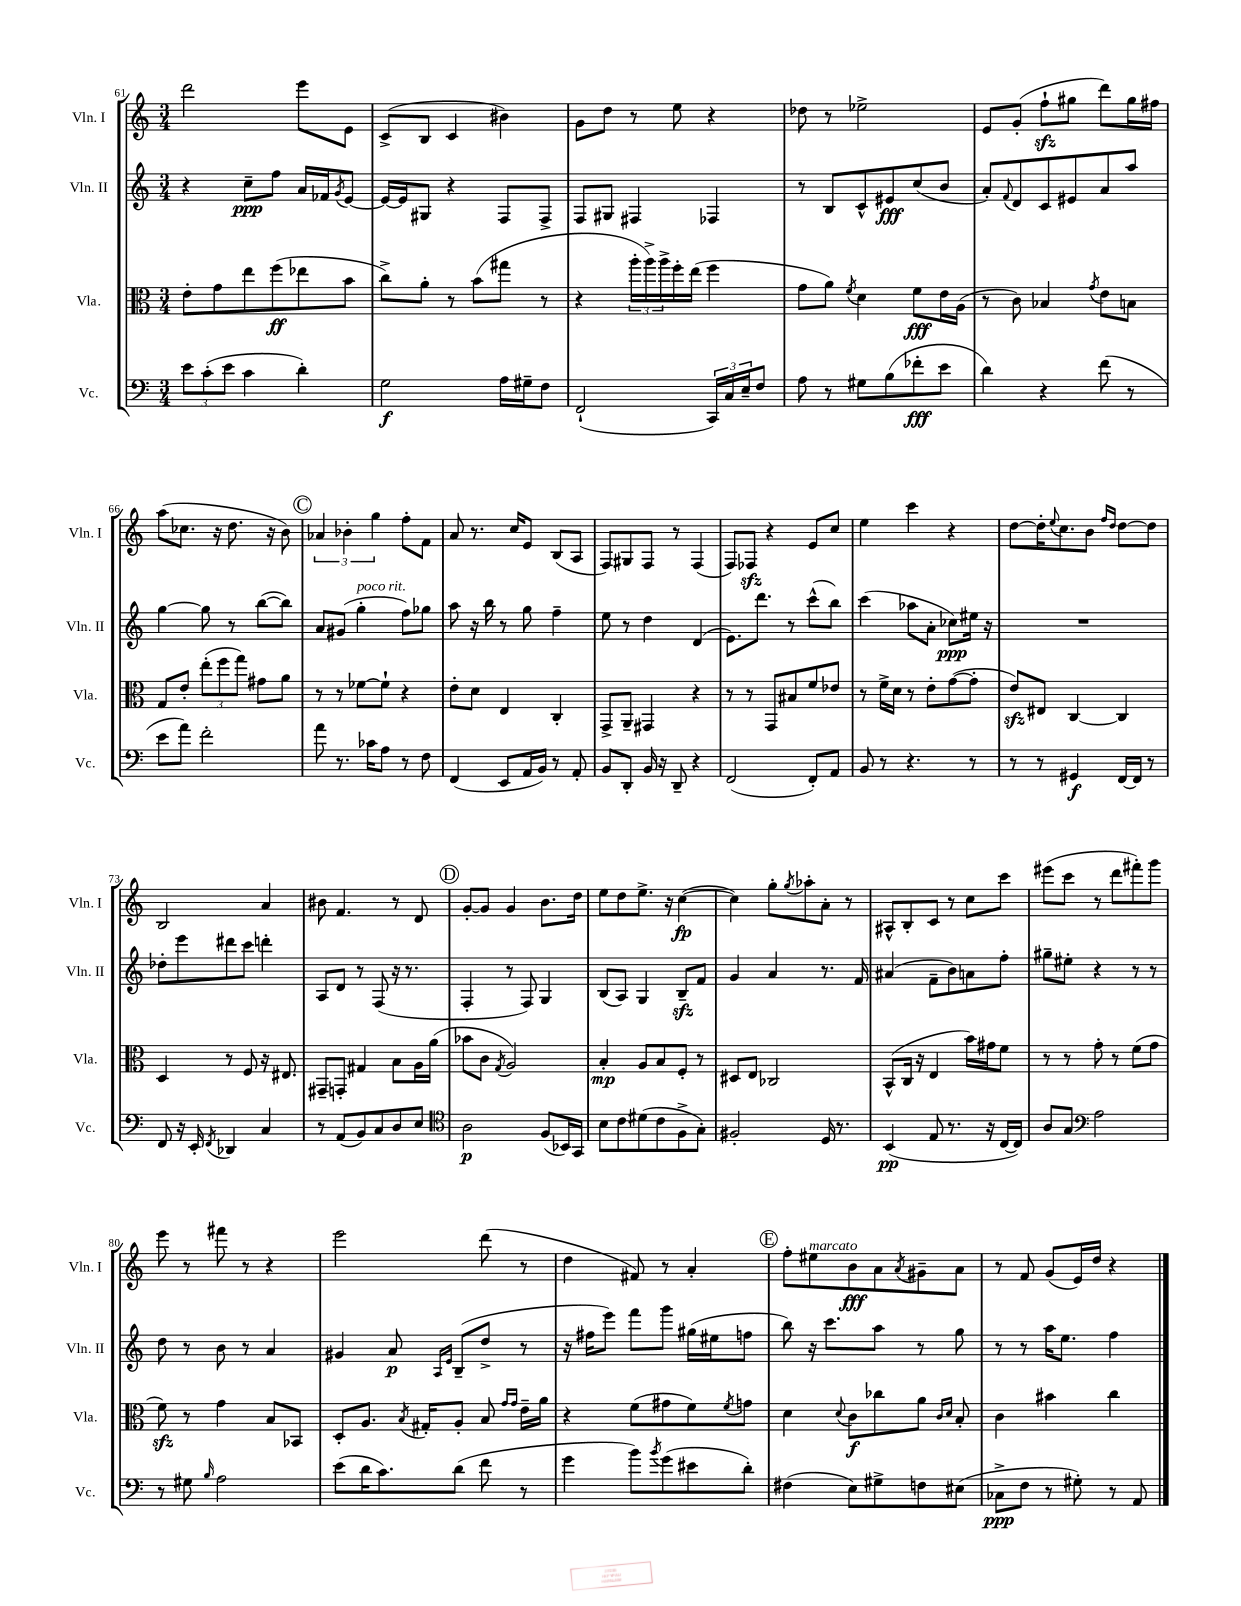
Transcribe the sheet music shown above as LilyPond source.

<<
\new StaffGroup <<
\new Staff = "s0" \with { instrumentName = "Vln. I" shortInstrumentName = "Vln. I" } {
    \clef treble \key c \major \numericTimeSignature \time 3/4
    d'''2 e'''8 e'8 |
    c'8->( b8 c'4 bis'4) |
    g'8 d''8 r8 e''8 r4 |
    des''8 r8 ees''2-> |
    e'8 g'8-.( f''8-!\sfz gis''8 d'''8) gis''16 fis''16 |
    a''8( ces''8. r16 d''8. r16 b'8) |
    \mark \markup { \circle "C" } \tuplet 3/2 { aes'4 bes'4-. g''4 } f''8-. f'8 |
    a'8 r8. c''16 e'8 b8( a8 |
    f8) gis8 f8 r8 f4( |
    f8) fes8\sfz r4 e'8 c''8 |
    e''4 c'''4 r4 |
    d''8~ d''16-. \appoggiatura { e''8 } c''8. b'8 \grace { f''16 d''16 } d''8~ d''8 |
    b2 a'4 |
    bis'8 f'4. r8 d'8 |
    \mark \markup { \circle "D" } g'8~-. g'8 g'4 b'8. d''16 |
    e''8 d''8 e''8.-> r16 c''4~\fp( |
    c''4) g''8-. \acciaccatura { g''8 } aes''8-. a'8-. r8 |
    ais8-^ b8-. c'8 r8 c''8 c'''8 |
    eis'''8( c'''8 r8 d'''8 fis'''8-.) g'''8 |
    e'''8 r8 fis'''8 r8 r4 |
    e'''2 d'''8( r8 |
    d''4 fis'8) r8 a'4-. |
    \mark \markup { \circle "E" } f''8-. eis''8^\markup { \italic "marcato" } b'8\fff a'8 \acciaccatura { a'8 } gis'8-- a'8 |
    r8 f'8 g'8( e'16) d''16 r4 \bar "|." |
}
\new Staff = "s1" \with { instrumentName = "Vln. II" shortInstrumentName = "Vln. II" } {
    \clef treble \key c \major \numericTimeSignature \time 3/4
    r4 c''8--\ppp f''8 a'16 fes'16 \acciaccatura { g'8 } e'8~ |
    e'16~ e'16 gis8 r4 f8 f8-> |
    f8 gis8 fis4 fes4 |
    r8 b8 c'8-^ eis'8\fff c''8( b'8 |
    a'8-.) \appoggiatura { f'8 } d'8 c'8 eis'8 a'8 a''8 |
    g''4~ g''8 r8 b''8~( b''8) |
    \mark \markup { \circle "C" } a'8 gis'8( g''4-.^\markup { \italic "poco rit." } f''8) ges''8 |
    a''8 r16 b''16 r8 g''8 f''4-- |
    e''8 r8 d''4 d'4( |
    e'8.) d'''8. r8 c'''8-^( b''8) |
    c'''4( aes''8 a'8-. ces''8\ppp) eis''16 r16 |
    R2. |
    des''8-. e'''8 dis'''8 c'''8 d'''4-. |
    a8 d'8 r8 f8( r16 r8. |
    \mark \markup { \circle "D" } f4-. r8 f8) g4 |
    b8( a8) g4 b8--\sfz f'8 |
    g'4 a'4 r8. f'16 |
    ais'4( f'8-- b'8) a'8 f''8-. |
    gis''8-- eis''8-. r4 r8 r8 |
    d''8 r8 b'8 r8 a'4 |
    gis'4 a'8\p \grace { a16 e'16 } b8--( d''8-> r8 |
    r16 fis''16 e'''8) f'''8 g'''8 gis''16( eis''16 f''8 |
    \mark \markup { \circle "E" } b''8) r16 c'''8. a''8 r8 g''8 |
    r8 r8 a''16 e''8. f''4 \bar "|." |
}
\new Staff = "s2" \with { instrumentName = "Vla." shortInstrumentName = "Vla." } {
    \clef alto \key c \major \numericTimeSignature \time 3/4
    e'8-. g'8 e''8 f''8\ff( ees''8 b'8 |
    c''8->) a'8-. r8 b'8( gis''8 r8 |
    r4 \tuplet 3/2 { a''16-. a''16->) a''16-> } f''16-. e''16( f''4 |
    g'8 a'8) \acciaccatura { f'8 } d'4 f'8\fff e'16 a16( |
    r8 c'8) bes4 \acciaccatura { g'8 } e'8 b8 |
    g8 e'8-. \tuplet 3/2 { e''8-.( f''8 g''8) } gis'8 a'8 |
    \mark \markup { \circle "C" } r8 r8 fes'8~ fes'8-! r4 |
    e'8-. d'8 e4 c4-. |
    g,8-> a,8-- gis,4 r4 |
    r8 r8 g,8 bis8 f'8 ees'8 |
    r8 f'16-> d'16 r8 e'8-. g'8~( g'8-. |
    e'8\sfz) eis8 c4~ c4 |
    d4 r8 f8 r16 eis8. |
    gis,8-- g,8-. gis4 b8 a16 a'16( |
    \mark \markup { \circle "D" } bes'8 c'8 \acciaccatura { g8 } a2) |
    b4-.\mp a8 b8 f8-. r8 |
    dis8 e8 ces2 |
    b,8-^( c16 r16 e4 b'16) gis'16 f'8 |
    r8 r8 g'8-. r8 f'8( g'8 |
    f'8\sfz) r8 g'4 b8 bes,8 |
    d8-. a8. \acciaccatura { b8 } gis16-. a8-. b8 \grace { g'16 g'16 } e'16-- a'16 |
    r4 f'8( gis'8 f'8) \acciaccatura { f'8 } g'8 |
    \mark \markup { \circle "E" } d'4 \appoggiatura { d'8 } c'8\f ces''8 a'8 \grace { c'16 d'16 } b8-. |
    c'4 bis'4 c''4 \bar "|." |
}
\new Staff = "s3" \with { instrumentName = "Vc." shortInstrumentName = "Vc." } {
    \clef bass \key c \major \numericTimeSignature \time 3/4
    \tuplet 3/2 { e'8 c'8-.( e'8 } c'4 d'4-.) |
    g2\f a16 gis16-- f8 |
    f,2-!( \tuplet 3/2 { c,16) c16 e16-- } f8 |
    a8 r8 gis8 b8( fes'8-.\fff e'8 |
    d'4) r4 f'8( r8 |
    e'8 a'8) f'2-. |
    \mark \markup { \circle "C" } a'8 r8. ces'16 a8 r8 f8 |
    f,4( e,8 a,16 b,16) r8 a,8-. |
    b,8 d,8-. b,16 r16 d,8-- r4 |
    f,2( f,8-.) a,8 |
    b,8 r8 r4. r8 |
    r8 r8 gis,4\f f,16~ f,16 r8 |
    f,8 r16 e,16-. \acciaccatura { f,8 } des,4 c4 |
    r8 a,8( b,8) c8 d8 e8 |
    \mark \markup { \circle "D" } \clef tenor a2\p f8( bes,16) g,16 |
    b8 c'8 dis'8( c'8 f8-> g8-.) |
    fis2-. d16 r8. |
    b,4\pp( e8 r8. r16 c16~ c16) |
    a8 g8 \clef bass a2 |
    r8 gis8 \grace { b16 } a2 |
    e'8( d'16 c'8.) d'8( f'8 r8 |
    g'4 b'8) \acciaccatura { b'8 } g'8( eis'8 d'8-.) |
    \mark \markup { \circle "E" } fis4( e8) gis8-> f8 eis8( |
    ces8->\ppp f8 r8 gis8-.) r8 a,8 \bar "|." |
}
>>
>>
\layout { \context { \Score currentBarNumber = #61 } }
